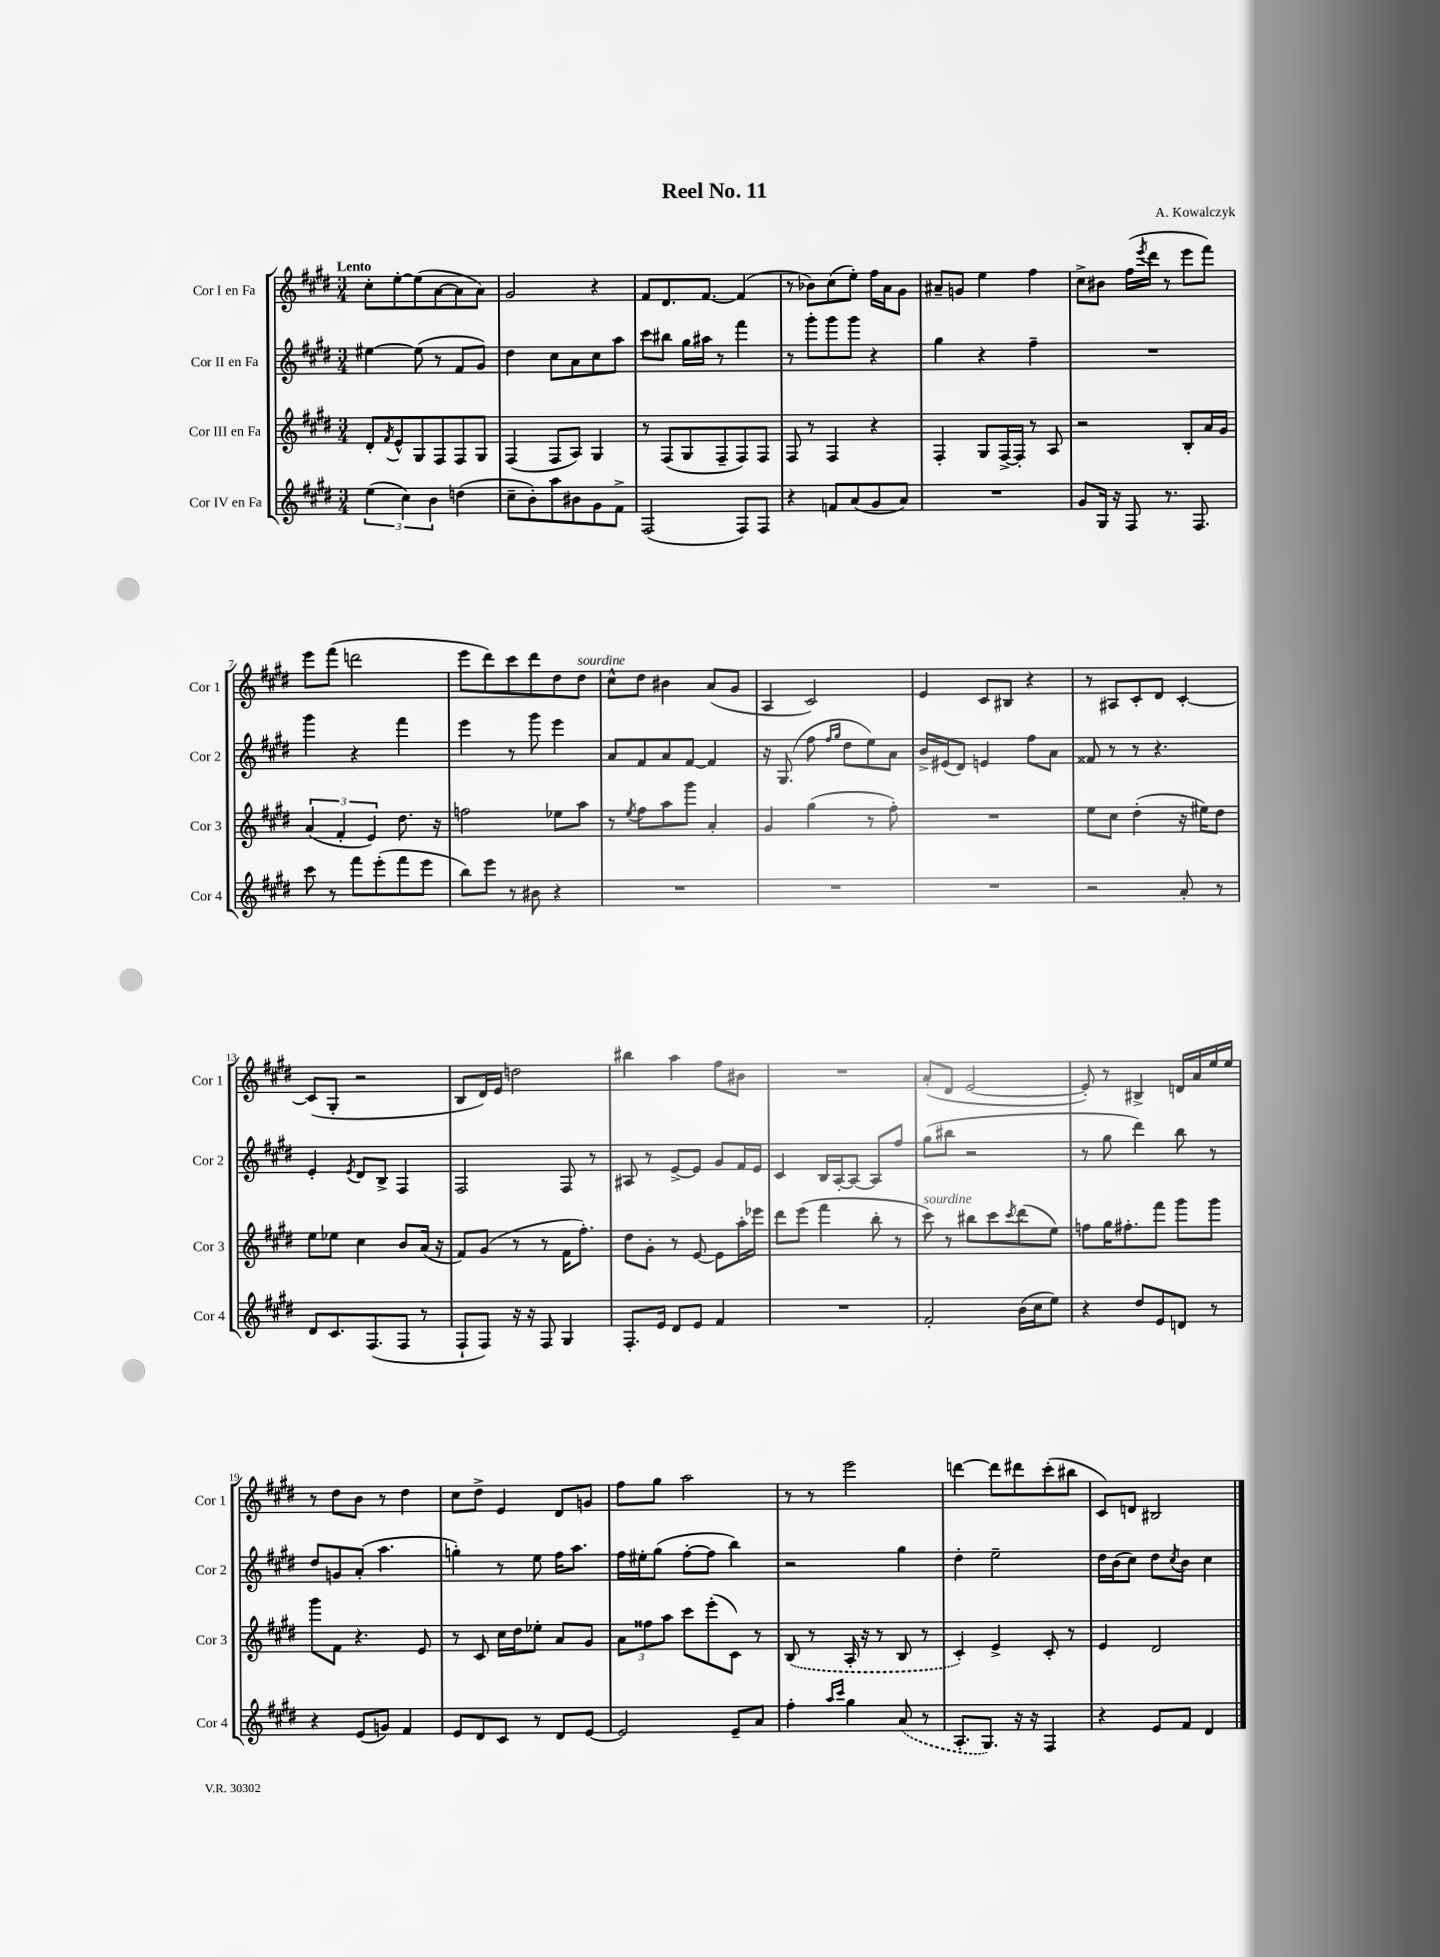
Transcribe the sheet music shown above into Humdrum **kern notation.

**kern	**kern	**kern	**kern
*staff4	*staff3	*staff2	*staff1
*clefG2	*clefG2	*clefG2	*clefG2
*k[f#c#g#d#]	*k[f#c#g#d#]	*k[f#c#g#d#]	*k[f#c#g#d#]
*M3/4	*M3/4	*M3/4	*M3/4
(6ee\	8d#'/L	[4ee#\	8cc#'\L
.	8qf#/	.	.
.	8e^^/	.	[8ee'\
6cc#\)	.	.	.
.	8G#/	(8ee#\]	(8ee\]
6b\	.	.	.
.	8F#/	8r	[8a\
(4dd\	8F#/	8f#/L	8a\]
.	8G#/J	8g#/J)	8a\J)
=	=	=	=
8cc#~\L	(4F#/	4dd#\	2g#/
8b'\)	.	.	.
8aa\	8F#/L	8cc#\L	.
8b#\	8A/J)	8a\	.
8g#\	4G#/	8cc#\	4r
8f#^\J	.	8aa\J	.
=	=	=	=
(2F#/	8r	8ccc#\L	8f#/L
.	(8F#/L	8bb#\J	8.d#/
.	8G#/	16gg#\LL	.
.	.	16aa#\JJ	[8.f#/J
.	8F#~/	8r	.
8F#/L)	8F#/)	4fff#\	(4f#/]
8F#/J	8F#/J	.	.
=	=	=	=
4r	8F#/	8r	8r
.	8r	8ggg#'\L	8b-\L)
8f/L	4F#/	8ggg#\	(8cc#\
(8a/	.	8ggg#\J	8ee'\J)
8g#/	4r	4r	16ff#\LL
.	.	.	16a\J
8a/J)	.	.	8g#\J
=	=	=	=
2.r	4F#'/	4gg#\	8a#~/L
.	.	.	8g/J
.	8G#/L	4r	4ee\
.	[16F#^/L	.	.
.	16F#'/]JJ	.	.
.	8r	4ff#~\	4ff#\
.	8A/	.	.
=	=	=	=
8g#/L	2r	2.r	8cc#^\L
16G#/Jk	.	.	8b#\J
16r	.	.	.
8F#/	.	.	(16ff#\LL
.	.	.	8qeee/
.	.	.	16ddd#\JJ
8.r	.	.	8r
.	8B'/L	.	8eee\L
8.F#/	.	.	.
.	16a/L	.	8fff#\J)
.	16g#/JJ	.	.
=	=	=	=
8ccc#\	(6a/	4ggg#\	8eee\L
8r	.	.	(8fff#\J
.	6f#'/	.	.
8fff#\L	.	4r	2ddd\
.	6e/)	.	.
(8eee'\	.	.	.
8fff#\	8.dd#\	4fff#\	.
8eee\J	.	.	.
.	16r	.	.
=	=	=	=
8bb\L)	2ff\	4eee\	8eee\L
8eee\J	.	.	8ddd#\)
8r	.	8r	8ccc#\
8b#\	.	8ggg#\	8ddd#\
4r	8ee-\L	4eee\	8dd#\
.	8aa\J	.	8dd#\J
=	=	=	=
2.r	8r	8a/L	8cc#^^\L
.	8qee/	.	.
.	8ff#\L	8f#/	8dd#\J
.	8aa\	8a/	4b#\
.	8ggg#\J	[8f#/J	.
.	4a'/	4f#/]	(8a/L
.	.	.	8g#/J
=	=	=	=
2.r	4g#/	16r	4A/
.	.	(8.G#/	.
.	(4gg#\	8ff#\	2c#/)
.	.	16qqff#/LL	.
.	.	16qqgg#/JJ	.
.	.	8dd#\L	.
.	8r	8ee\)	.
.	8ff#'\)	8a\J	.
=	=	=	=
2.r	2.r	16b^/LL	4e/
.	.	(16e#/J	.
.	.	8d#/J)	.
.	.	4e/	8c#/L
.	.	.	8B#/J
.	.	8ff#\L	4r
.	.	8a\J	.
=	=	=	=
2r	8ee\L	8f##/	8r
.	8cc#\J	8r	8A#/L
.	(4dd#'\	8r	8c#'/
.	.	4.r	8d#/J
8a'/	16r	.	[4c#'/
.	16ee#\LK)	.	.
8r	8dd#\J	.	.
=	=	=	=
8d#/L	8ee\L	4e'/	(8c#/]L
8.c#/	8ee-\J	.	8G#'/J
.	.	8qe/	.
.	4cc#\	8d#/L	2r
(8.F#/	.	.	.
.	.	8B^/J	.
8F#/J	8b/L	4F#/	.
8r	(16a/Jk	.	.
.	16r	.	.
=	=	=	=
8F#`/L	8f#/L)	2F#/	8B/L
8F#/J)	(8g#/J	.	16d#/L)
.	.	.	16e/JJ
16r	8r	.	2dd\
16r	.	.	.
8F#/	8r	.	.
4G#/	16f#\LK	8F#/	.
.	8.ff#'\J)	.	.
.	.	8r	.
=	=	=	=
8.F#'/L	8dd#\L	8A#/	4bb#\
.	8g#'\J	8r	.
16e/Jk	.	.	.
8d#/L	8r	[8e^/L	4aa\
8e/J	[8e/	8e/]J	.
4f#/	8e\]L	8g#/L	8ff#\L
.	16aa'\L	16f#/L	8b#\J
.	16eee-\JJ	16e/JJ	.
=	=	=	=
2.r	8ddd#\L	4c#/	2.r
.	(8eee\J	.	.
.	4fff#\	16B/LL	.
.	.	[16A'/J	.
.	.	8A/_J	.
.	8bb'\	8A/]L	.
.	8r	8ff#/J	.
=	=	=	=
2f#'/	8ccc#\)	(8gg#\L	(8a'/L
.	8r	8bb#\J	8d#/J
.	8bb#\L	2r	[2e/
.	8ccc#\	.	.
.	8qccc#/	.	.
(16b\LL	(8ddd#\	.	.
16cc#\J	.	.	.
8ee\J)	8ee\J)	.	.
=	=	=	=
4r	8ff\L	8r	8e'/])
.	16gg#\K	8gg#\	8r
.	8.ff#'\	.	.
8dd#/L	.	4ddd#\)	4B#^/
8e/	8fff#\J	.	.
8d/J	8ggg#\L	8bb\	16d/LL
.	.	.	16a/
8r	8ggg#\J	8r	16ee/
.	.	.	16ee/JJ
=	=	=	=
4r	8ggg#\L	8dd#/L	8r
.	8f#\J	8g/	8dd#\L
(8e/L	4.r	(8a'/J	8b\J
8g/J)	.	4.aa\	8r
4f#/	.	.	4dd#\
.	8e/	.	.
=	=	=	=
8e/L	8r	4gg'\)	8cc#\L
8d#/	8c#/	.	8dd#^\J
8c#/J	16cc#\LL	8r	4e/
.	16dd#\J	.	.
8r	8ee-'\J	8ee\	.
8d#/L	8a/L	16ff#\LK	8d#/L
.	.	8.aa\J	.
[8e/J	8g#/J	.	8g/J
=	=	=	=
2e/]	12a\L	16ff#\LL	8ff#\L
.	.	16ee#'\J	.
.	12ff##\	.	.
.	.	(8gg#\J	8gg#\J
.	12aa\J	.	.
.	8ccc#\L	[8ff#'\L	2aa\
.	(8eee'\	8ff#\]J	.
8e~/L	8c#\J)	4bb\)	.
8a/J	8r	.	.
=	=	=	=
4ff#'\	(8B/	2r	8r
.	8r	.	8r
16qqaa/LL	.	.	.
16qqccc#/JJ	.	.	.
4gg#\	16A'/	.	2eee\
.	16r	.	.
.	8r	.	.
(8a/	8B/	4gg#\	.
8r	8r	.	.
=	=	=	=
8.A'/L	4c#'/)	4dd#'\	[4ddd\
8.G#/J)	.	.	.
.	4e^/	2ee~\	8ddd\]L
16r	.	.	8ddd#\
16r	.	.	.
4F#/	8c#'/	.	(8ccc#'\
.	8r	.	8bb#\J
=	=	=	=
4r	4e/	16dd#\LL	8c#/L)
.	.	(16b\J	.
.	.	8cc#\J)	8d/J
8e/L	2d#/	8dd#\L	2B#/
.	.	8qcc#/	.
8f#/J	.	8b\J	.
4d#/	.	4cc#\	.
==	==	==	==
*-	*-	*-	*-
